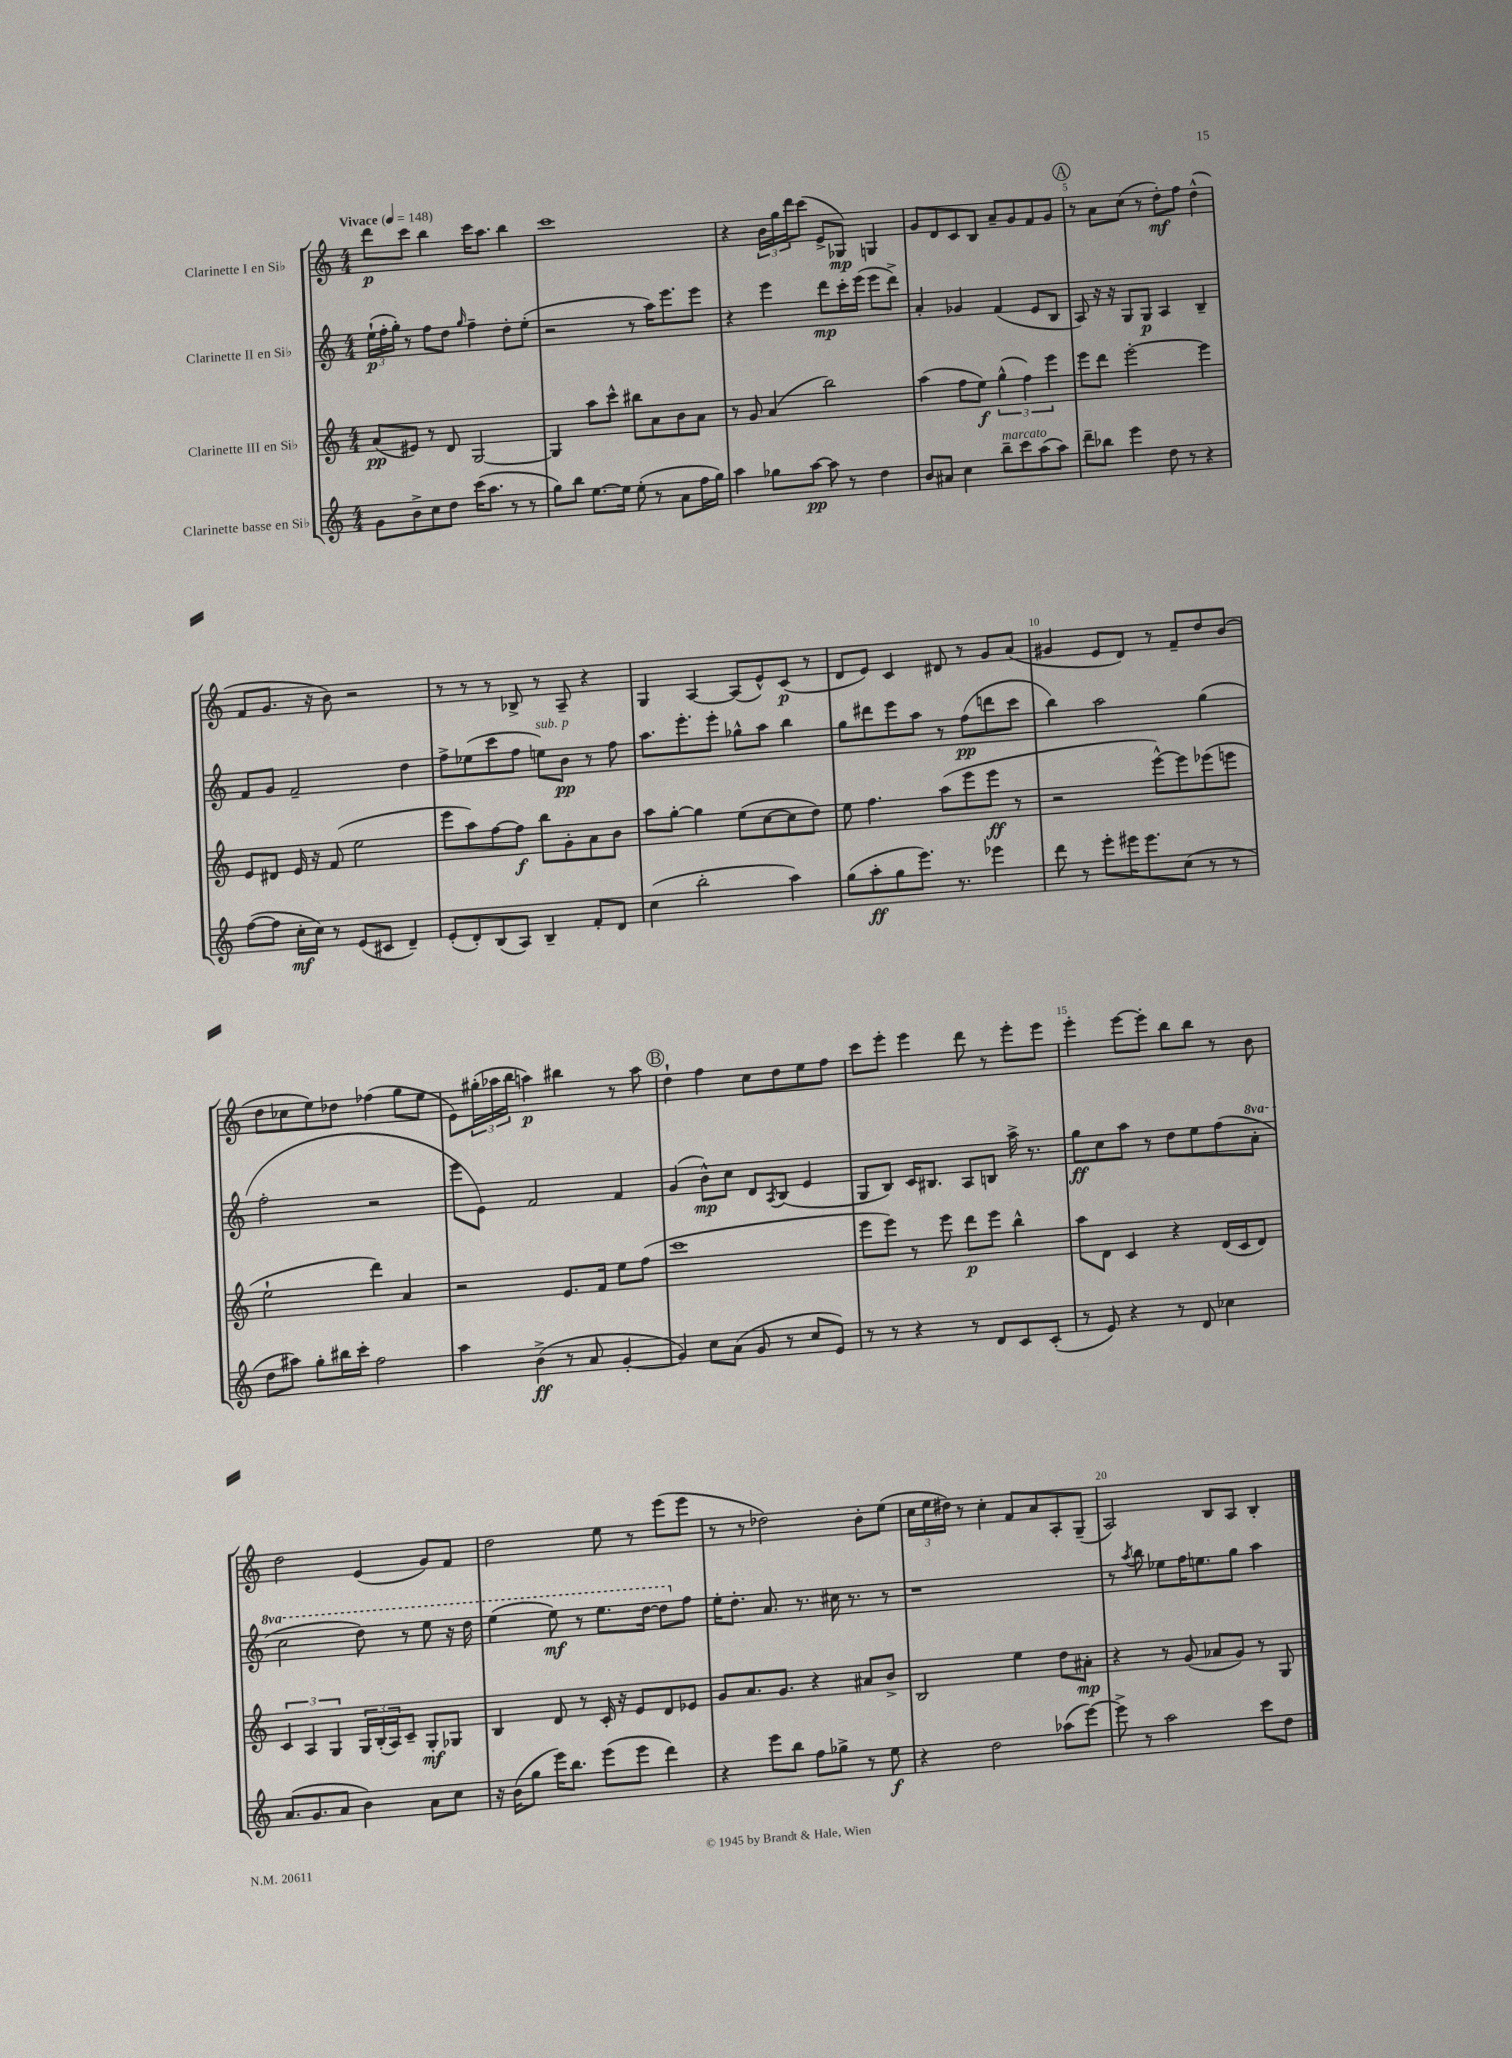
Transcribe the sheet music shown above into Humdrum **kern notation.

**kern	**kern	**kern	**kern
*staff4	*staff3	*staff2	*staff1
*clefG2	*clefG2	*clefG2	*clefG2
*k[]	*k[]	*k[]	*k[]
*M4/4	*M4/4	*M4/4	*M4/4
*MM148	*MM148	*MM148	*MM148
8g	(8a	(24ee`	8ddd
.	.	24ff'	.
.	.	24gg')	.
8b^	8e#)	8r	8ccc
8cc	8r	8ff	4bb
8dd	8d	8dd	.
.	.	16qqgg	.
(16ccc	[2G	4ff~	16ccc
8.aa	.	.	8.aa
8r	.	8dd'	4bb
8r	.	(8ee'	.
=	=	=	=
8gg)	4G]	2r	1ccc
8bb	.	.	.
[8.ee	8aa	.	.
.	8ccc^^	.	.
16ee]	.	.	.
(8ee'	8bb#	8r	.
8r	8a	16aa)	.
.	.	8.eee	.
8a	8b	.	.
16ff	8a	8eee	.
16gg)	.	.	.
=	=	=	=
4aa	8r	4r	4r
.	8g	.	.
8gg-	(4a	4eee	24b
.	.	.	24gg
.	.	.	24ddd
[8aa	.	.	(8ccc
8aa]	2bb)	8ddd	8e^
8r	.	16ccc'	8G-)
.	.	(16eee	.
4dd	.	8eee	4G
.	.	8ddd^)	.
=	=	=	=
8b	(4aa	4a'	8g
8a#	.	.	8d
4cc	8ff	4g-	8c
.	8ee)	.	8B
8bb~	(6gg^^	(4f	8a~
8ccc	.	.	8g
.	6ff)	.	.
(8aa	.	8e	8f
.	6eee	.	.
8aa)	.	8B	8g
=	=	=	=
8ddd~	8eee	8A)	8r
8bb-	8ddd	16r	8a
.	.	16r	.
4eee	[2eee'	8G	(8cc
.	.	8G	8r
8dd	.	4A	8dd')
8r	.	.	8ff
4r	4eee]	4B~	(4dd^^
=	=	=	=
([8ff	8e	8f	8f
8ff]	8d#	8g	8.g
16cc'	16e	2f~	.
16cc)	16r	.	16r
8r	(8f	.	8b)
(8e	2ee	.	2r
8c#	.	.	.
4d~)	.	4dd	.
=	=	=	=
(8e'	8eee	8ff^	8r
8d')	8aa)	(8ee-	8r
(8B	[8ff	8ccc	8r
8A)	8ff]	8ff	8B-^
4B~	8bb	8ee)	8r
.	8g'	8b	8A~
8f'	8a	8r	4r
8d	8b	8ff	.
=	=	=	=
(4cc	8aa	8.aa	4G
.	[8gg'	.	.
.	.	8.eee'	.
2bb'	4gg]	.	[4A
.	.	8eee'	.
.	(8ee	8gg-^^	(8A]
.	[8cc	8aa	8e^^)
4aa)	8cc]	4bb	(8c
.	8dd)	.	8r
=	=	=	=
(8gg	8ee	8gg	8d
8aa'	4.ff	8ddd#	8e)
8gg	.	8eee	4c
8.eee)	.	8aa	.
.	(8aa	8r	8d#
8.r	.	.	.
.	8eee	(8ff	8r
4eee-	8eee	8ddd	8g
.	8r	8ccc	(8a
=	=	=	=
8ddd	2r	4bb)	4g#
8r	.	.	.
8eee'	.	2aa	8e
16eee#	.	.	8d)
8.eee#	.	.	.
.	[8eee^^)	.	8r
(8cc	8eee]	.	8f~
8r	(8eee-	(4gg	8dd
8r	8eee	.	(8b
=	=	=	=
8dd	2ee`	2ff'	8dd
8aa#)	.	.	8cc-
8gg'	.	.	8ee)
16bb#	.	.	8dd-
16ccc'	.	.	.
2ff	4ddd)	2r	(4ff-
.	4a	.	8gg
.	.	.	8ee
=	=	=	=
4aa	2r	8eee	8e)
.	.	8e)	(24gg#'
.	.	.	24aa-
.	.	.	24bb
(4b^	.	2f	4aa)
8r	8.e	.	4bb#
8a	.	.	.
.	16f	.	.
[4g'	8ee	4f	8r
.	(8ff	.	8aa
=	=	=	=
4g])	1ccc	(4g	4dd`
8cc	.	8b^^)	4ff
(8a	.	8cc	.
8g	.	8d	8cc
.	.	8qA	.
8r	.	(8B	8dd
8cc	.	4e	8ee
8e)	.	.	8ff
=	=	=	=
8r	8eee	8G	8ccc
8r	8eee)	8B)	8eee'
4r	8r	16c	4eee
.	.	8.B#	.
.	8eee	.	.
8r	8ddd	8A	8ddd
8d	8eee	8B	8r
8c	4bb^^	16aa^	8eee'
.	.	8.r	.
(8c'	.	.	8eee
=	=	=	=
8r	8aa	8gg	4eee'
8e)	8d	8cc	.
4r	4c	8aa	[8eee
.	.	8r	8eee']
8r	4r	8dd	8bb
8d	.	8ee	8bb
4cc-	(16d	(8ff	8r
.	16c	.	.
.	8d)	8aa'	8b
=	=	=	=
(8.a	6c	2ccc	2dd
.	6A	.	.
8.g	.	.	.
.	6G	.	.
8a	.	.	.
4b)	24G	8ddd)	(4e
.	(24B'	.	.
.	24A)	.	.
.	8c~	8r	.
8a	8G'	8eee	8g)
8cc	8G-	16r	8f
.	.	16ddd	.
=	=	=	=
16r	4B	(4eee	2dd
(16b	.	.	.
8gg	.	.	.
16eee)	8d	8eee)	.
8.bb	.	.	.
.	8r	8r	.
(8eee	16c'	8.eee	8ee
.	16r	.	.
8eee	8e	.	8r
.	.	[16ddd	.
4ddd)	8d	8ddd]	(8eee
.	8e-	8ff	8eee
=	=	=	=
4r	8g	16ee'	8r
.	.	8.dd'	.
.	8.a	.	8r
8eee	.	8.a	2dd-)
.	8.g	.	.
8bb	.	.	.
.	.	8.r	.
8ff	4r	.	.
8gg-^	.	16cc#	.
.	.	8.r	.
8r	8a#	.	8b'
8ee	8b^	8r	(8ee
=	=	=	=
4r	2B	1r	24cc
.	.	.	24ee
.	.	.	24dd#)
.	.	.	8r
2dd	.	.	4cc'
.	4ee	.	8f
.	.	.	8a
(8aa-	8dd	.	8A'
[8eee)	8a#'	.	(8G~
=	=	=	=
8eee^]	4r	8r	2A)
.	.	8qaa	.
8r	.	8bb	.
2aa	8r	8ee-	.
.	(8g	16ff	.
.	.	8.ee	.
.	8a-	.	8B
.	8g)	8gg	8A
8ccc	8r	4aa	4B'
8dd	8G	.	.
==	==	==	==
*-	*-	*-	*-
